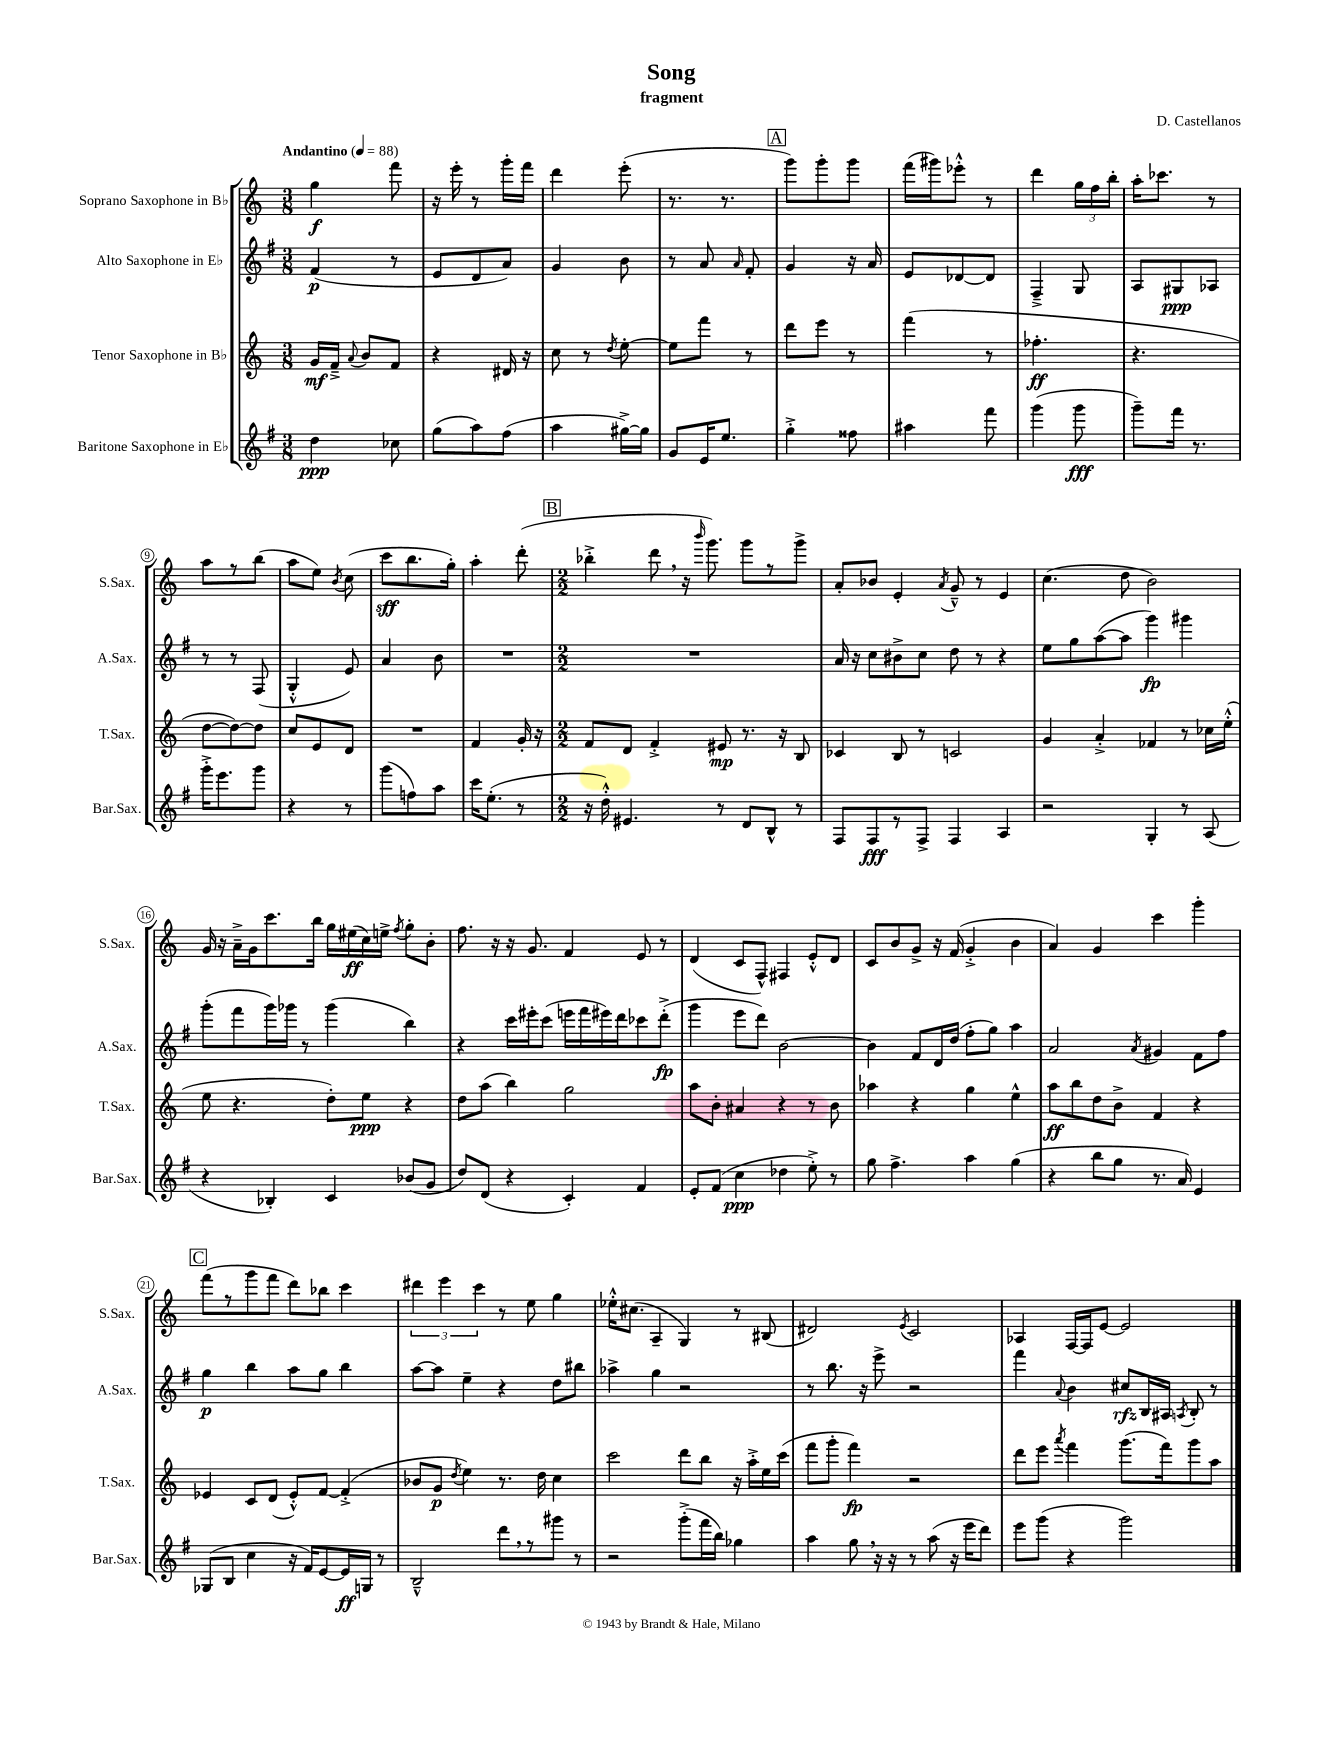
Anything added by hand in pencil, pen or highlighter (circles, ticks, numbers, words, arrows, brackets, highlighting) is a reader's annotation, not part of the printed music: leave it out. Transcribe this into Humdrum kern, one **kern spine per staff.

**kern	**kern	**kern	**kern
*staff4	*staff3	*staff2	*staff1
*clefG2	*clefG2	*clefG2	*clefG2
*k[f#]	*k[]	*k[f#]	*k[]
*M3/8	*M3/8	*M3/8	*M3/8
*MM88	*MM88	*MM88	*MM88
4dd	16g	(4f#	4gg
.	16f~^	.	.
.	8qqa	.	.
.	8b	.	.
8cc-	8f	8r	8fff
=	=	=	=
(8gg	4r	8e	16r
.	.	.	16eee'
8aa)	.	8d	8r
(8ff#	16d#	8a)	16ggg'
.	16r	.	16fff
=	=	=	=
4aa	8cc	4g	4ddd
.	8r	.	.
.	8qdd	.	.
[16gg#^)	[8ee'	8b	(8eee'
16gg#]	.	.	.
=	=	=	=
8g	8ee]	8r	8.r
16e	8fff	8a	.
8.ee	.	.	8.r
.	.	16qqa	.
.	8r	8f#'	.
=	=	=	=
4gg'^	8ddd	4g	8ggg)
.	8eee	.	8ggg'
8ff##	8r	16r	8ggg
.	.	16a	.
=	=	=	=
4aa#	(4fff	8e	(16fff
.	.	.	16ggg#)
.	.	[8d-	8eee-'^^
8fff#	8r	8d-]	8r
=	=	=	=
(4ggg	4.ff-'	4F#~^	4ddd
8ggg	.	8G	24gg
.	.	.	24ff
.	.	.	24bb'
=	=	=	=
8ggg~)	4.r	8A	16aa'
.	.	.	8.ccc-
16fff#	.	8G#	.
8.r	.	.	.
.	.	8A-	8r
=	=	=	=
16ggg'^	[8dd	8r	8aa
8.eee	.	.	.
.	8dd_)	8r	8r
8ggg	8dd]	(8F#	(8bb
=	=	=	=
4r	8cc	4G'^^	8aa
.	8e	.	8ee)
.	.	.	8qb
8r	8d	8e)	(8cc
=	=	=	=
(8ggg	4.r	4a	8ccc
8ff)	.	.	8.bb
8aa	.	8b	.
.	.	.	16gg')
=	=	=	=
16ccc	4f	4.r	4aa'
(8.ee'	.	.	.
8r	16g'	.	(8ddd'
.	16r	.	.
=	=	=	=
*M2/2	*M2/2	*M2/2	*M2/2
16r	8f	1r	4bb-'^
16dd'^^)	.	.	.
4.e#	8d	.	.
.	4f'^	.	8ddd
.	.	.	16r
.	.	.	16qqbbb
.	.	.	8.ggg)
8r	8e#	.	.
8d	8.r	.	8ggg
8B^^	.	.	8r
.	16r	.	.
8r	8B	.	8ggg^
=	=	=	=
8F#	4c-	16a	8a'
.	.	16r	.
8F#	.	8cc	8b-
8r	8B	8b#^	4e'
8F#^	8r	8cc	.
.	.	.	8qa
4F#	2c	8dd	8g~^^
.	.	8r	8r
4A	.	4r	4e
=	=	=	=
2r	4g	8ee	(4.cc
.	.	8gg	.
.	4a'^	([8aa	.
.	.	8aa]	8dd
4G'	4f-	4ggg)	2b)
8r	8r	4ggg#	.
(8A	16cc-	.	.
.	(16ee'^^	.	.
=	=	=	=
4r	8ee	(8ggg'	16g
.	.	.	16r
.	4.r	8fff#	16a~^
.	.	.	16g
4B-')	.	16ggg)	8.ccc
.	.	16ggg-	.
.	.	8r	.
.	.	.	16bb
4c	8dd')	(4ggg-	16gg
.	.	.	(16ee#
.	8ee	.	16cc)
.	.	.	16ee^
.	.	.	8qff
(8b-	4r	4bb)	8gg'
8g	.	.	8b'
=	=	=	=
8dd)	8dd	4r	8.ff
(8d	(8aa	.	.
.	.	.	16r
4r	4bb)	16ccc	16r
.	.	16eee#'	8.g
.	.	(8ccc	.
4c')	2gg	16eee	4f
.	.	16fff#	.
.	.	16eee#)	.
.	.	16ddd	.
4f#	.	8ccc-	8e
.	.	(8ddd'^	8r
=	=	=	=
8e'	8aa	4ggg	(4d
(8f#	8b'	.	.
4cc	4a#	8eee	8c
.	.	8ddd)	8F^^)
4dd-	4r	[2b	4F#
8ee'^)	8r	.	8e'^^
8r	8b	.	8d
=	=	=	=
8gg	4aa-	4b]	8c
4.ff#^	.	.	8b
.	4r	8f#	8g^
.	.	16d	16r
.	.	(16dd	(16f
4aa	4gg	8ff#'	4g'^
.	.	8gg)	.
(4gg	4ee^^	4aa	4b
=	=	=	=
4r	8aa	2a	4a)
.	8bb	.	.
8bb	8dd	.	4g
8gg	8b^	.	.
.	.	8qa	.
8.r	4f	4g#	4ccc
16a)	.	.	.
4e	4r	8f#	4ggg'
.	.	8ff#	.
=	=	=	=
(8G-	4e-	4gg	(8fff
8B	.	.	8r
4cc	8c	4bb	8ggg
.	(8d	.	8fff
16r	8e-'^^)	8aa	8ddd)
16f#)	.	.	.
[8e	[8f	8gg	8bb-
16e]	(4f'^]	4bb	4ccc
16G	.	.	.
8r	.	.	.
=	=	=	=
2B~^^	8b-	[8aa	6ddd#
.	8g	8aa]	.
.	.	.	6eee
.	8qdd	.	.
.	4ee)	4ee~	.
.	.	.	6ccc
8ddd	8.r	4r	8r
8r	.	.	8ee
.	16dd	.	.
8ggg#	4cc	8dd	4gg
8r	.	8bb#	.
=	=	=	=
2r	2ccc	4aa-^	16ee-'^^
.	.	.	(8.cc#
.	.	4gg	4A~
(8ggg'^	8ddd	2r	4G)
16fff#	8bb	.	.
16bb)	.	.	.
4gg-	16r	.	8r
.	16aa'^	.	.
.	16ee	.	(8B#
.	(16ccc	.	.
=	=	=	=
4aa	8fff	8r	2d#)
.	8ggg'	8.bb	.
8gg	4fff)	.	.
.	.	16r	.
16r	.	8eee^	.
16r	.	.	.
.	.	.	8qe
8r	2r	2r	2c
(8aa	.	.	.
16r	.	.	.
16eee	.	.	.
8ddd)	.	.	.
=	=	=	=
8eee	8ddd	4fff#	4A-
(8ggg	8eee	.	.
.	8qaaa	8qqa	.
4r	4fff	4b	[16F
.	.	.	16F]
.	.	.	[8e
2ggg)	(8.ggg	8cc#	2e]
.	.	16B	.
.	16fff)	16A#	.
.	.	8qA	.
.	8ggg	8B'	.
.	8aa	8r	.
==	==	==	==
*-	*-	*-	*-
